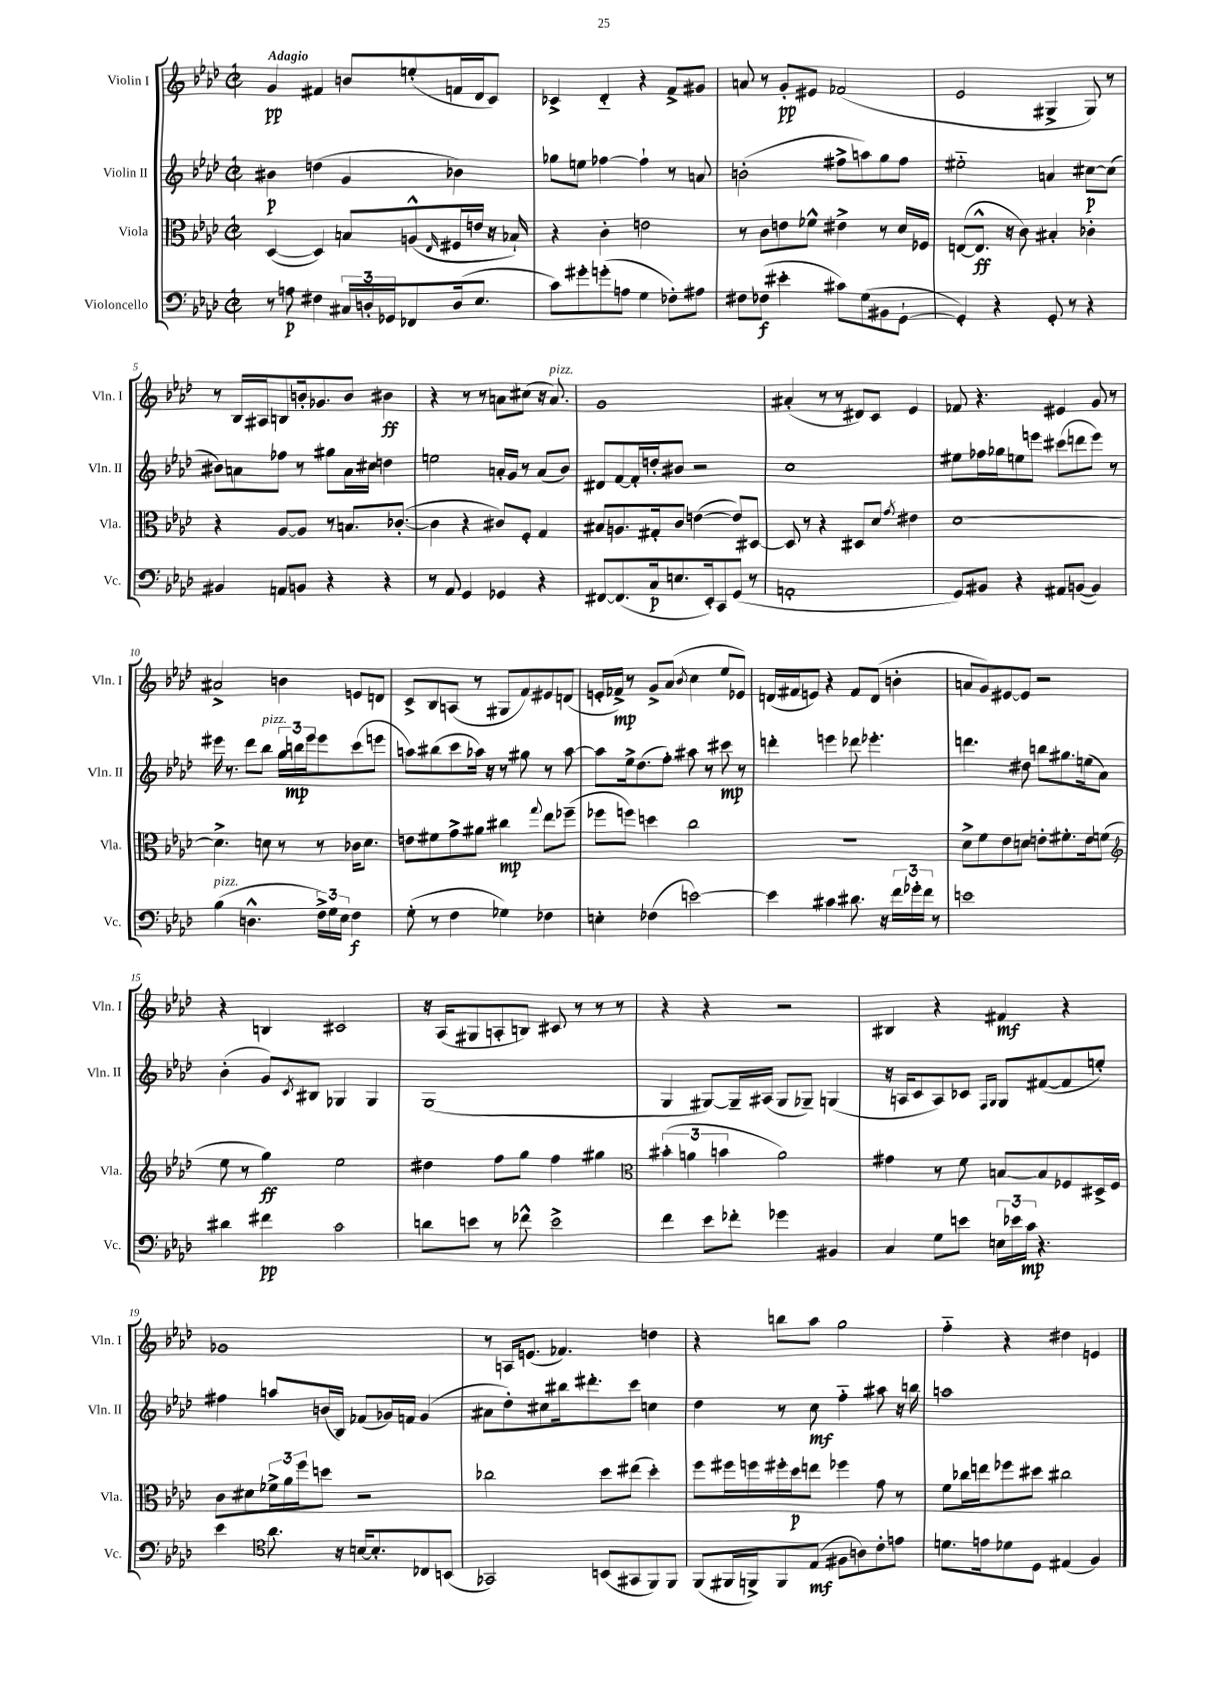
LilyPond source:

<<
\new StaffGroup <<
\new Staff = "s0" \with { instrumentName = "Violin I" shortInstrumentName = "Vln. I" } {
    \clef treble \key aes \major \defaultTimeSignature \time 2/2 \tempo "Adagio"
    g'4\pp fis'4 b'8 e''8-.( f'16 des'16 c'8) |
    ces'4-> des'4-_ r4 f'8-> gis'8 |
    a'8 r8 g'8-.\pp eis'8 fes'2( |
    ees'2 gis4-> gis8) r8 |
    r8 bes16 ais16 b8 b'16-. ges'8. b'8 bis'4\ff |
    r4 r8 r8 a'8 cis''8( r16 a'8.^\markup { \italic "pizz." }) |
    g'1 |
    ais'4-.( r8 r8 dis'8) c'8 ees'4 |
    fes'8 r4. eis'4 g'8 r8 |
    ais'2-> b'4 e'8 d'8 |
    c'8-> bes8 a8( r8 gis8 f'8) eis'8 d'8( |
    e'16-. fes'16->\mp) r8 g'8-> aes'8( \acciaccatura { bes'8 } c''4 ees''8 ees'8) |
    d'16( fis'16 e'8) r4 fis'8 d'8( b'4-. |
    a'8 g'8) eis'8~ eis'8 r2 |
    r4 b4 cis'2 |
    r16 aes16( gis8 a8-. b8) cis'8 r8 r8 r8 |
    r4 r4 r2 |
    bis4 r4 fis'4\mf r4 |
    ges'1 |
    r8 a16 e'8.( fes'4.) d''4 |
    r4 b''8 aes''8 g''2 |
    f''4-_ r4 dis''4 e'4 \bar "|." |
}
\new Staff = "s1" \with { instrumentName = "Violin II" shortInstrumentName = "Vln. II" } {
    \clef treble \key aes \major \defaultTimeSignature \time 2/2
    bis'4\p d''4( g'4 bes'4) |
    ges''8 e''8 fes''4~ fes''4-! r8 a'8 |
    b'2-.( fis''8-> a''8) g''8 fis''8 |
    eis''2-_ a'4 cis''8~\p cis''8( |
    bis'8) a'8 fes''8 r8 gis''8 a'16 cis''16 d''4 |
    e''2 a'16-. g'16 r8 a'8( bes'8) |
    dis'8 f'8~ f'16-. d''16-. bis'8 r2 |
    c''1 |
    eis''8 fes''16 ges''16 e''8 e'''8 cis'''8( d'''8 e'''8) r8 |
    eis'''16 r8. des'''8 bes''8^\markup { \italic "pizz." } \tuplet 3/2 { g''16 b''16\mp eis'''16 } eis'''8 c'''8( e'''8 |
    a''8) bis''8( c'''8 aes''16) r16 r8 gis''8 r8 aes''8~ |
    aes''8 ees''16-> des''8.( f''8-.) ais''8 r8 cis'''8\mp r8 |
    d'''4-. e'''4 des'''8 ees'''4.-. |
    d'''4. dis''8 b''8 gis''8. e''16( aes'8) |
    bes'4-.( g'8) \acciaccatura { c'8 } bis8 ges4 ges4 |
    g1( |
    g4 gis8~) gis16-- ais16( gis8 ges8--) g4( |
    r16 a16 c'8 a8) ces'8 \grace { f16 g16 } g8 fis'8~( fis'8 e''8-.) |
    fis''4 a''8 b'16( bes16) fes'8( ges'16) f'16 ges'4( |
    ais'8 des''8-.) cis''8 bis''16 dis'''8.-. c'''8 c''4 |
    des''4 r8 c''8\mf f''4-_ ais''8 r16 b''16 |
    a''1 \bar "|." |
}
\new Staff = "s2" \with { instrumentName = "Viola" shortInstrumentName = "Vla." } {
    \clef alto \key aes \major \defaultTimeSignature \time 2/2
    des4~( des4) b8 a8-^( \grace { ees16 } fis16 e'16 r16 bes16-!) |
    r4 c'4-. e'2 |
    r8 c'8 e'8 fes'8-^ eis'4-> r8 des'16 fes16 |
    e8~( e8.-^\ff r16 c'8) bis4-. ces'4-. |
    r4 aes8~ aes8 r8 b8. ces'8.~-.( |
    ces'4 r4 cis'8) f8-. g4 |
    bis8 a8. gis16-. c'8 e'4~( e'8) dis8~ |
    dis8 r8 r4 dis8 des'8 \acciaccatura { g'8 } eis'4 |
    des'1~ |
    des'4.-> d'8 r8 r8 ces'16 d'8. |
    e'8 fis'8 g'8-> ais'8 cis''4\mp \appoggiatura { g''8 } ees''8 fes''8--( |
    fes''8 f''8) d''4 c''2 |
    R1 |
    des'8-> f'8 ees'8 d'8 e'8-. fis'8.-. e'16 f'8( |
    \clef treble ees''8 r8 g''4\ff) ees''2 |
    dis''4 f''8 g''8 f''4 gis''4 |
    \clef alto \tuplet 3/2 { bis'4-.( a'4 b'4 } a'2) |
    gis'4 r8 f'8 b8~ b8 fes8 dis16-> fes16 |
    c'8 dis'8 \tuplet 3/2 { fes'16-> aes'16 f''16 } d''8 r2 |
    ces''2 des''8 eis''8( des''4-.) |
    f''8 fis''16 f''16 fis''16-. des''16\p e''8 fes''4 g'8 r8 |
    f'8 ces''16 e''16 fes''8 dis''8 cis''2 \bar "|." |
}
\new Staff = "s3" \with { instrumentName = "Violoncello" shortInstrumentName = "Vc." } {
    \clef bass \key aes \major \defaultTimeSignature \time 2/2
    r8 a8\p fis4 \tuplet 3/2 { cis16 d16-. ges,16 } fes,8 d16( ees8. |
    c'8) gis'8-. g'8-.( a8 g4 fes8-.) ais8 |
    fis8 fes8\f( eis'4-. cis'8) g8( bis,8 g,8~-! |
    g,4-.) r4 g,8-. r8 r4 |
    bis,4 a,8 b,8 r4 r4 |
    r8 aes,8 g,4 ges,4 r4 |
    fis,8~ fis,8.( c16\p e8. ees,16-.) c,8 g,8( r8 |
    a,1-. |
    g,8) bis,8 r4 ais,8 b,8~( b,4) |
    bes4^\markup { \italic "pizz." }( d4.-^ \tuplet 3/2 { f16->) g16 ees16 } f4\f |
    g8-.( r8 f4 ges4) fes4 |
    e4-. fes4( e'2~) |
    e'4 cis'4 dis'8. r16 \tuplet 3/2 { f'16 ges'16-. f'16 } r8 |
    e'1 |
    dis'4 fis'4\pp c'2 |
    d'8 e'8 r8 fes'8-^ e'2-> |
    f'4 ees'8 fes'8-. ges'4 bis,4 |
    c4 g8 e'8 \tuplet 3/2 { e16 ees'16 c'16\mp } r4. |
    ees'4 \clef tenor aes'8. r16 b16~ b8.-. ces8 b,8( |
    ges,2) b,8( gis,8 f,8) f,8 |
    f,8( fis,16 f,16->) f,8 ees8\mf( fis8 a8) c'8-. e'8 |
    d'8. e'16 des'8 des8 eis4( f4) \bar "|." |
}
>>
>>
